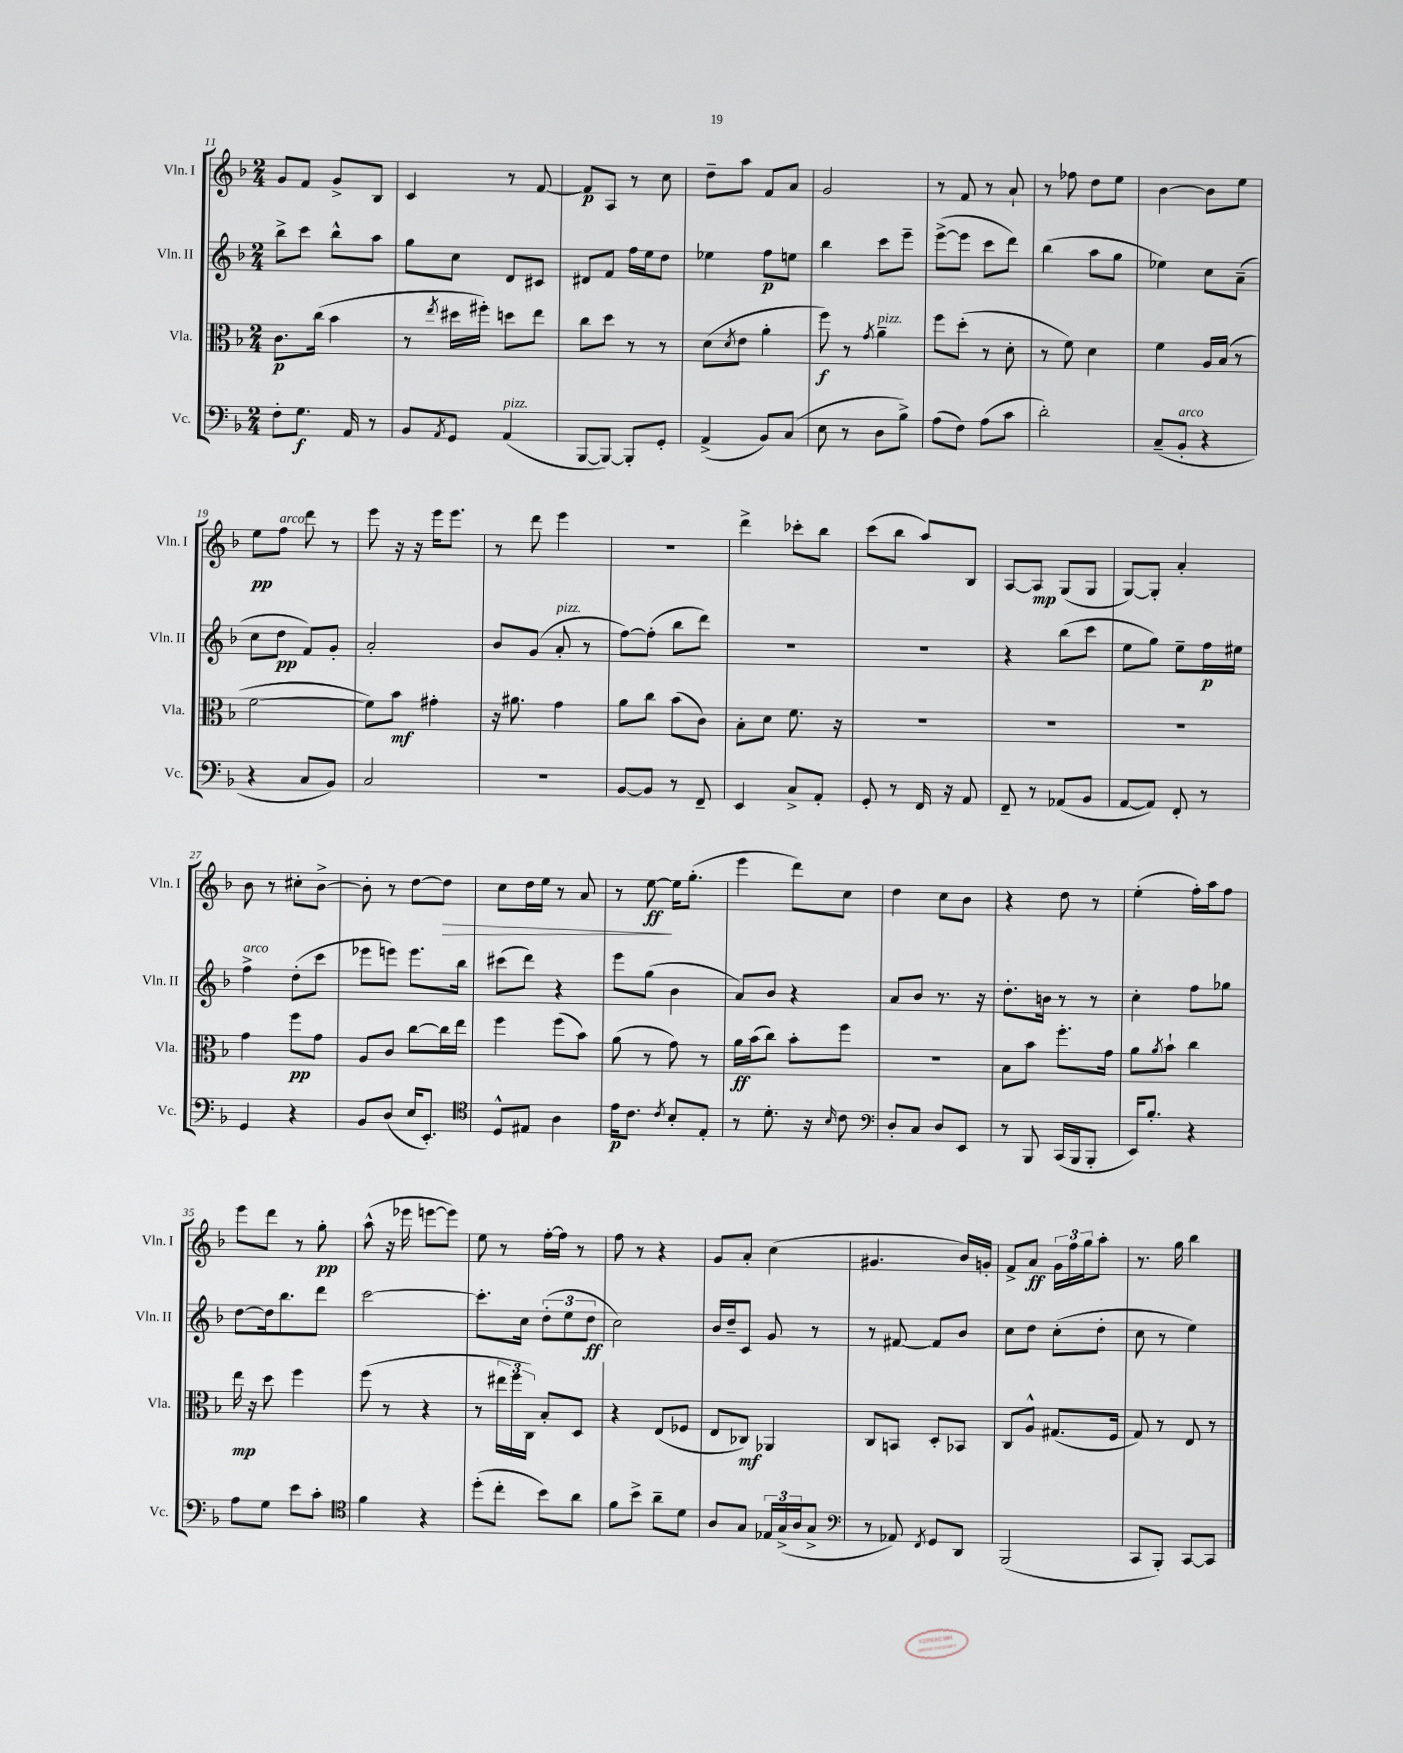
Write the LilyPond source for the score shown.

<<
\new StaffGroup <<
\new Staff = "s0" \with { instrumentName = "Vln. I" shortInstrumentName = "Vln. I" } {
    \clef treble \key f \major \numericTimeSignature \time 2/4
    g'8 f'8 g'8-> bes8 |
    c'4 r8 f'8~ |
    f'8\p a8 r8 c''8 |
    d''8-- a''8 f'8 a'8 |
    g'2 |
    r8 f'8 r8 a'8-! |
    r8 fes''8 d''8 e''8 |
    bes'4~ bes'8 e''8 |
    e''8\pp f''8^\markup { \italic "arco" } d'''8 r8 |
    e'''8 r16 r16 e'''16 e'''8. |
    r8 d'''8 e'''4 |
    R2 |
    d'''4-> ces'''8-. bes''8 |
    c'''8( bes''8 a''8) bes8 |
    a8~ a8\mp g8( g8 |
    g8~) g8-. a'4-. |
    bes'8 r8 cis''8-. bes'8~-> |
    bes'8-. r8 d''8~ d''8\> |
    c''8 d''16 e''16 r8 a'8 |
    r8 e''8~\ff\! e''16 g''8.-.( |
    e'''4 d'''8) c''8 |
    d''4 c''8 bes'8 |
    r4 d''8 r8 |
    e''4-.( f''16-.) a''16 f''8 |
    e'''8 d'''8 r8 g''8-.\pp |
    a''8-^( r16 ees'''16 e'''8~ e'''8) |
    e''8 r8 f''16~-. f''16 r8 |
    f''8 r8 r4 |
    g'8 a'8-. c''4( |
    gis'4. bes'16) g'16-. |
    f'8-> a'8\ff \tuplet 3/2 { g'16 f''16 g''16 } a''8-. |
    r8. g''16 bes''4 \bar "|." |
}
\new Staff = "s1" \with { instrumentName = "Vln. II" shortInstrumentName = "Vln. II" } {
    \clef treble \key f \major \numericTimeSignature \time 2/4
    bes''8-> c'''8 bes''8-^ a''8 |
    g''8 c''8 d'8 cis'8 |
    dis'8 f'8 f''16 e''16 d''8 |
    ees''4 f''8\p e''8 |
    bes''4 c'''8 e'''8-- |
    e'''8~->( e'''8 c'''8 d'''8) |
    bes''4( a''8 g''8 |
    ees''4) c''8 a'8--( |
    c''8 d''8\pp f'8) g'8-. |
    a'2-. |
    bes'8 g'8( a'8-.^\markup { \italic "pizz." } r8 |
    f''8~) f''8-.( bes''8 d'''8) |
    R2 |
    R2 |
    r4 bes''8( c'''8 |
    e''8 g''8) e''8-- f''16\p eis''16 |
    f''4->^\markup { \italic "arco" } d''8-.( c'''8 |
    ees'''8 e'''8) e'''8. bes''16 |
    cis'''8( d'''8) r4 |
    e'''8 g''8( bes'4 |
    a'8) bes'8 r4 |
    a'8 bes'8 r8. r16 |
    d''8.-. b'16 r8 r8 |
    c''4-. f''8 ges''8 |
    d''8~ d''16 bes''8. d'''8 |
    c'''2~ |
    c'''8.-. c''16 \tuplet 3/2 { d''8-.( e''8 d''8\ff } |
    c''2) |
    bes'16 d''16-- c'8 g'8 r8 |
    r8 fis'8~ fis'8 bes'8 |
    c''8 d''8 c''8-.( d''8-. |
    c''8 r8 e''4) \bar "|." |
}
\new Staff = "s2" \with { instrumentName = "Vla." shortInstrumentName = "Vla." } {
    \clef alto \key f \major \numericTimeSignature \time 2/4
    c'8.\p c''16( bes'4 |
    r8 \acciaccatura { e''8 } dis''16 fis''16-.) d''8 e''8 |
    c''8 d''8 r8 r8 |
    d'8( \acciaccatura { d'8 } e'8 a'4-. |
    f''8\f) r8 \acciaccatura { g'8 } a'4--^\markup { \italic "pizz." } |
    f''8 d''8-.( r8 d'8-. |
    r8 f'8) d'4 |
    f'4 a16 bes16( r8 |
    f'2~ |
    f'8) bes'8\mf gis'4-. |
    r16 ais'8. g'4 |
    a'8 c''8 bes'8( c'8) |
    bes8-. d'8 f'8. r16 |
    R2 |
    R2 |
    R2 |
    g'4 f''8\pp g'8 |
    a8 c'8 c''8~ c''16 e''16 |
    f''4 f''8( bes'8) |
    a'8( r8 g'8) r8 |
    a'16\ff bes'16( c''8) bes'8-. f''8 |
    R2 |
    bes8 bes'8 f''8.-. g'16 |
    a'8 \acciaccatura { a'8 } bes'8-! c''4 |
    e''16\mp r16 d''8 f''4 |
    f''8( r8 r4 |
    r8 \tuplet 3/2 { eis''16 f''16 c16) } bes8-. d8 |
    r4 e8( fes8 |
    e8 ces8\mf) aes,4 |
    c8 b,8 d8-. bes,8 |
    c8 a8-^ gis8.( f16 |
    g8) r8 e8 r8 \bar "|." |
}
\new Staff = "s3" \with { instrumentName = "Vc." shortInstrumentName = "Vc." } {
    \clef bass \key f \major \numericTimeSignature \time 2/4
    f8-. g8.\f a,16 r8 |
    bes,8 \acciaccatura { a,8 } g,8 a,4^\markup { \italic "pizz." }( |
    bes,,8~ bes,,8~) bes,,8-. g,8-. |
    a,4->( bes,8) c8( |
    e8 r8 d8 bes8->) |
    a8( f8) a8( c'8 |
    d'2-.) |
    c8--( bes,8-.^\markup { \italic "arco" } r4 |
    r4 c8 bes,8) |
    c2 |
    R2 |
    bes,8~ bes,8 r8 f,8-- |
    e,4 c8-> a,8-. |
    g,8-. r8 f,16 r16 a,8 |
    f,8-- r8 aes,8( bes,8 |
    a,8~ a,8) f,8-. r8 |
    g,4 r4 |
    bes,8 d8( e16 e,8.-.) |
    \clef tenor d8-^ eis8 a4 |
    e'16\p c'8. \acciaccatura { c'8 } bes8-. e8-. |
    r8 d'8.-. r16 \grace { bes16 } c'8 |
    \clef bass d8-. c8 d8 e,8 |
    r8 bes,,8 c,16( bes,,16 bes,,8-. |
    e,16) bes8.-. r4 |
    a8 g8 e'8 c'8-. |
    \clef tenor f'4 r4 |
    d''8-.( c''8-. bes'8) a'8 |
    f'8 bes'8-> a'8-- d'8 |
    a8 g8 \tuplet 3/2 { ees16 g16->( a16 } g8-> |
    \clef bass r8 aes,8) \acciaccatura { f,8 } g,8 d,8 |
    bes,,2( |
    c,8 bes,,8-.) c,8~ c,8 \bar "|." |
}
>>
>>
\layout { \context { \Score currentBarNumber = #11 } }
